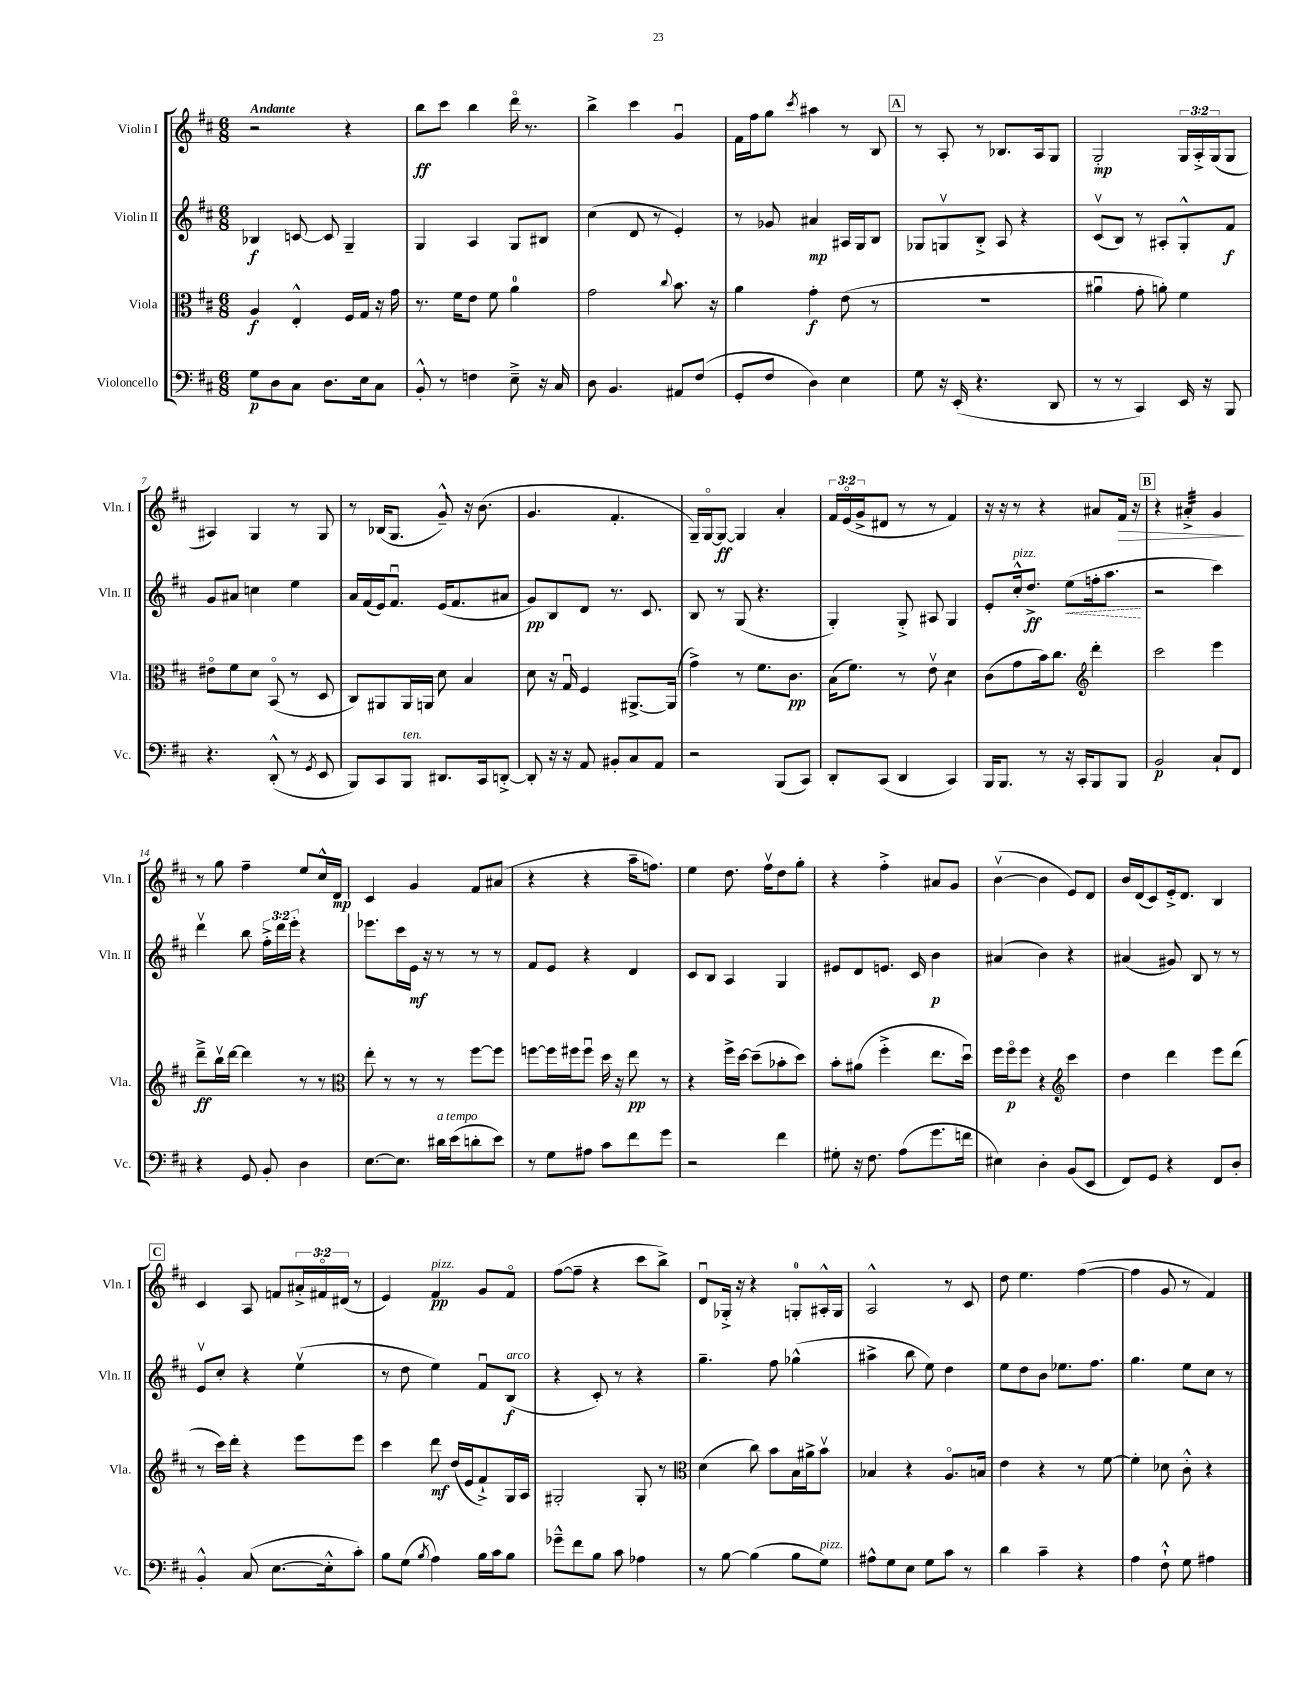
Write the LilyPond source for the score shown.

<<
\new StaffGroup <<
\new Staff = "s0" \with { instrumentName = "Violin I" shortInstrumentName = "Vln. I" } {
    \clef treble \key d \major \numericTimeSignature \time 6/8 \override Staff.TupletNumber.text = #tuplet-number::calc-fraction-text \tempo "Andante"
    r2 r4 |
    b''8\ff cis'''8 b''4 d'''16\flageolet r8. |
    b''4-> cis'''4 g'4\downbow |
    fis'16 fis''16 g''8 \acciaccatura { cis'''8 } ais''4 r8 b8 |
    \mark \markup { \box "A" } r8 a8-. r8 bes8. a16 g8 |
    g2-.\mp \tuplet 3/2 { g16 a16-.-> g16( } g8 |
    ais4) g4 r8 g8 |
    r8 bes16( g8. g'8---^) r16 b'8.( |
    g'4. fis'4.-. |
    g16--) g16~\flageolet g8~\ff g4 a'4-. |
    \tuplet 3/2 { fis'16 e'16\flageolet( g'16-> } dis'8 r8 r8 fis'4) |
    r16 r16 r8 r4 ais'8 fis'16\> r16 |
    \mark \markup { \box "B" } r4 ais'4:32-.-> g'4\! |
    r8 g''8 fis''4-- e''8 cis''16-^ d'16\mp |
    cis'4 g'4 fis'8 ais'8( |
    r4 r4 a''16-- f''8.) |
    e''4 d''8. fis''16\upbow d''8 g''8-. |
    r4 fis''4-.-> ais'8 g'8 |
    b'4~\upbow( b'4 e'8) d'8 |
    b'16 d'16( cis'8) e'16-.-> d'8. b4 |
    \mark \markup { \box "C" } cis'4 a8 f'8 \tuplet 3/2 { ais'16-.-> fis'16\flageolet dis'16( } r8 |
    e'4) fis'4\pp^\markup { \italic "pizz." } g'8 fis'8\flageolet |
    fis''8~( fis''8-- r4 cis'''8 b''8->) |
    d'8\downbow ges16-.-> r16 r4 g8-0-. ais16-.-^ g16 |
    a2-^ r8 cis'8 |
    d''8 e''4. fis''4~( |
    fis''4 g'8 r8 fis'4) \bar "|." |
}
\new Staff = "s1" \with { instrumentName = "Violin II" shortInstrumentName = "Vln. II" } {
    \clef treble \key d \major \numericTimeSignature \time 6/8 \override Staff.TupletNumber.text = #tuplet-number::calc-fraction-text
    bes4\f c'8~ c'8 g4-- |
    g4 a4 g8 bis8 |
    cis''4( d'8 r8 e'4-.) |
    r8 ges'8 ais'4\mp ais16 g16 b8 |
    \mark \markup { \box "A" } ges8 g8\upbow b8-.-> a8 r4 |
    cis'8\upbow( b8) r8 ais8-. g8-.-^ fis'8\f |
    g'8 ais'8 c''4 e''4 |
    a'16 fis'16( e'16) fis'8.\downbow e'16( fis'8. ais'8 |
    g'8\pp) b8 d'8 r8. cis'8. |
    b8 r8 g8( r4. |
    g4-.) g8-.-> ais8 g4 |
    e'8-. cis''16-.-^^\markup { \italic "pizz." } d''8.->\ff \once \override Hairpin.style = #'dashed-line e''8\<( f''16-. a''8.\! |
    \mark \markup { \box "B" } r2 cis'''4) |
    d'''4\upbow b''8 \tuplet 3/2 { fis''16-.-> d'''16 e'''16-. } r4 |
    ees'''8. cis'''16 e'16\mf r16 r8 r8 r8 |
    fis'8 e'8 r4 d'4 |
    cis'8 b8 a4 g4 |
    eis'8 d'8 e'8. cis'16 b'4\p |
    ais'4( b'4) r4 |
    ais'4( gis'8) b8 r8 r8 |
    \mark \markup { \box "C" } e'8\upbow cis''8-. r4 e''4\upbow( |
    r8 d''8 e''4) fis'8\downbow b8\f^\markup { \italic "arco" }( |
    r4 cis'8-.) r8 r4 |
    g''4.-- fis''8 ges''4-^( |
    ais''4-> b''8 e''8) d''4 |
    e''8 d''8 b'8 ees''8. fis''8. |
    g''4. e''8 cis''8 r8 \bar "|." |
}
\new Staff = "s2" \with { instrumentName = "Viola" shortInstrumentName = "Vla." } {
    \clef alto \key d \major \numericTimeSignature \time 6/8
    a4\f e4-.-^ fis16 g16 r16 g'16 |
    r8. fis'16 e'8 fis'8 a'4-0 |
    g'2 \appoggiatura { cis''8 } b'8. r16 |
    a'4 g'4-.\f e'8( r8 |
    \mark \markup { \box "A" } R2. |
    ais'4\downbow g'8-. a'8-.) fis'4 |
    eis'8\flageolet fis'8 d'8 b,8\flageolet( r8 d8 |
    cis8) ais,8 ais,16 a,16 d'8 b4 |
    d'8 r16 g16\downbow fis4 ais,8.~-> ais,16( |
    g'4->) r8 fis'8. cis'8.\pp |
    b16( fis'8.) r8 e'8\upbow d'4:8 |
    cis'8( g'8 b'16) cis''8. \clef treble d'''4-. |
    \mark \markup { \box "B" } cis'''2 e'''4 |
    d'''8--->\ff b''16\upbow d'''16~ d'''4 r8 r8 |
    \clef alto e''8-. r8 r8 r8 fis''8~ fis''8 |
    f''8~ f''16 fis''16 fis''8\downbow d''16 r16 e''8\pp r8 |
    r4 fis''16-> d''16~ d''8--( bes'8-. d''8) |
    b'8-. ais'8( fis''4-.-> e''8. d''16\downbow) |
    fis''16 fis''16\flageolet\p fis''8 r4 \clef treble cis'''4 |
    d''4 d'''4 e'''8 d'''8( |
    \mark \markup { \box "C" } r8 cis'''16) d'''16-. r4 e'''8 e'''8 |
    cis'''4 d'''8\mf d''16( e'16 fis'8-!->) g16 a16 |
    gis2-. gis8-. r8 |
    \clef alto d'4( cis''8) b'8 b16 ais'16-> b'8\upbow |
    bes4 r4 a8.\flageolet b16 |
    e'4 r4 r8 fis'8~ |
    fis'4-. des'8 cis'8-.-^ r4 \bar "|." |
}
\new Staff = "s3" \with { instrumentName = "Violoncello" shortInstrumentName = "Vc." } {
    \clef bass \key d \major \numericTimeSignature \time 6/8
    g8\p d8 cis8 d8. e16 cis8 |
    b,8-.-^ r8 f4 e8---> r16 cis16 |
    d8 b,4. ais,8 fis8( |
    g,8-. fis8 d4) e4 |
    \mark \markup { \box "A" } g8 r16 e,16-.( r4. d,8 |
    r8 r8 cis,4) e,16 r16 b,,8 |
    r4. d,8-.-^( r8 \acciaccatura { g,8 } e,8 |
    b,,8) cis,8 b,,8^\markup { \italic "ten." } dis,8. cis,16 d,8~-.-> |
    d,8-. r16 r16 a,8 bis,8-. cis8 a,8 |
    r2 b,,8( cis,8) |
    d,8-. cis,8( d,4 cis,4) |
    b,,16 b,,8. r8 r16 cis,16-. b,,8 b,,8 |
    \mark \markup { \box "B" } b,2\p cis8-! fis,8 |
    r4 g,8 b,8-. d4 |
    e8.~ e8. dis'16^\markup { \italic "a tempo" } e'16( d'8-. e'8) |
    r8 g8 ais8 cis'8 fis'8 g'8 |
    r2 fis'4 |
    gis8-. r16 fis8. a8( g'8. f'16 |
    eis4) d4-. b,8( e,8 |
    fis,8) g,8 r4 fis,8 d8-. |
    \mark \markup { \box "C" } b,4-.-^ cis8( e8.~ e16-.-^ cis'8-.) |
    b8 g8( \acciaccatura { b8 } a4) b16 cis'16 b8 |
    ges'8---^ fis'8 b8 cis'8 aes4 |
    r8 b8~ b4( b8 g8^\markup { \italic "pizz." }) |
    ais8-^ g8 e8 g8 cis'8 r8 |
    d'4 cis'4-- r4 |
    a4 fis8-!-^ g8 ais4 \bar "|." |
}
>>
>>
